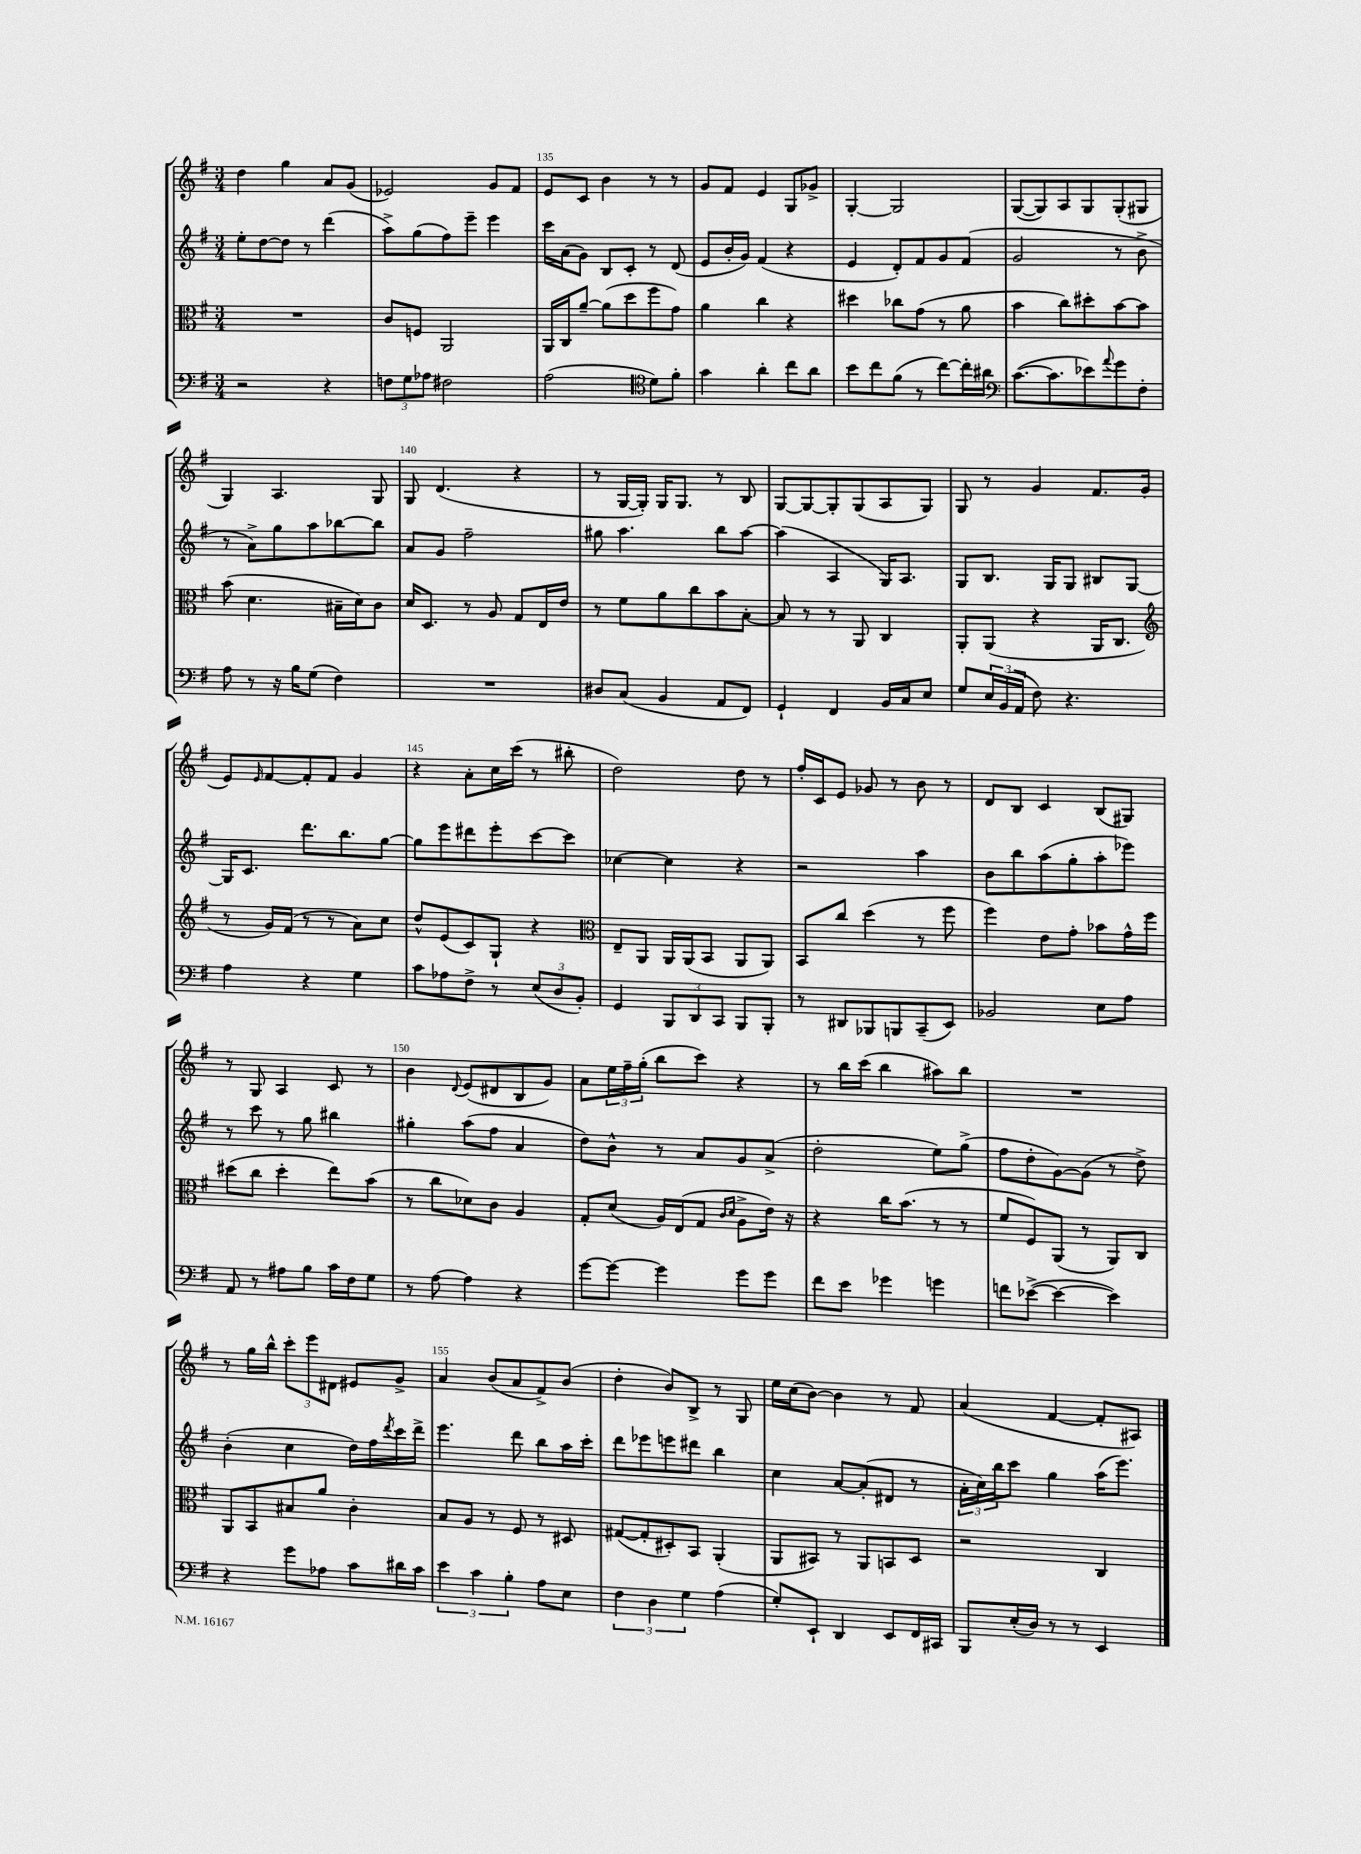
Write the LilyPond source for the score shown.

<<
\new StaffGroup <<
\new Staff = "s0" {
    \clef treble \key g \major \numericTimeSignature \time 3/4
    d''4 g''4 a'8 g'8( |
    ees'2) g'8 fis'8 |
    e'8 c'8 b'4 r8 r8 |
    g'8 fis'8 e'4 g8 ges'8-> |
    g4~-. g2 |
    g8~( g8) a8 g8 g8-.( gis8 |
    g4) a4. g8 |
    g8 d'4.( r4 |
    r8 g16~ g16-.) g16 g8. r8 b8 |
    g8~ g8~ g8-. g8( a8 g8) |
    g8 r8 g'4 fis'8. g'16( |
    e'8) \grace { e'16 } fis'8~ fis'8-. fis'8 g'4 |
    r4 a'8-. c''16 c'''16( r8 bis''8-. |
    d''2) d''8 r8 |
    fis''16-. c'16 e'8 ges'8 r8 b'8 r8 |
    d'8 b8 c'4 b8( gis8) |
    r8 g8 a4 c'8 r8 |
    b'4 \appoggiatura { d'8 } e'8( dis'8 b8 g'8) |
    a'8 \tuplet 3/2 { e''16 fis''16-- g''16-.( } b''8 c'''8) r4 |
    r8 b''16 c'''16( b''4 ais''8) b''8 |
    R2. |
    r8 g''16 b''16-^ \tuplet 3/2 { c'''8-. e'''8 dis'8 } eis'8 g'8-> |
    a'4 b'8( a'8 fis'8->) b'8( |
    d''4-. b'8) b8-> r8 g8 |
    e''16 c''16( b'8~) b'4 r8 fis'8 |
    a'4( fis'4~ fis'8-. ais8) \bar "|." |
}
\new Staff = "s1" {
    \clef treble \key g \major \numericTimeSignature \time 3/4
    e''8-. d''8~ d''8 r8 d'''4( |
    a''8->) g''8( fis''8) e'''8-- e'''4 |
    c'''16 a'16( g'8) b8 c'8-. r8 d'8( |
    e'8 b'16-. g'16) fis'4( r4 |
    e'4 d'8-.) fis'8 g'8 fis'8( |
    g'2 r8 b'8-> |
    r8 a'8->) g''8 a''8 bes''8~ bes''8 |
    a'8 g'8 fis''2-- |
    gis''8 a''4. b''8 a''8~ |
    a''4( a4 g16) a8. |
    g8 b8. g16 g8 bis8 g8~ |
    g16 c'8. d'''8. b''8. g''8~ |
    g''8 e'''8 dis'''8 e'''8-. c'''8~ c'''8 |
    ces''4~ ces''4 r4 |
    r2 a''4 |
    b'8 b''8 a''8( g''8-. a''8-. ees'''8) |
    r8 c'''8 r8 g''8 bis''4 |
    gis''4-. a''8( fis''8 a'4 |
    d''8) b'8-^ r8 a'8 g'8 a'8->( |
    d''2-. e''8) g''8->( |
    fis''8 d''8-. g'8~) g'8( r8 d''8->) |
    b'4-.( c''4 d''16) fis''16 \acciaccatura { d'''8 } c'''16 d'''16-> |
    e'''4. d'''8 b''8 a''16 c'''16-. |
    d'''8 ees'''8 e'''8 dis'''8 b''4 |
    c''4 a'8~ a'8-.( dis'8 r8 |
    \tuplet 3/2 { a'16-. c''16) b''16 } c'''8 g''4 a''16( e'''8.) \bar "|." |
}
\new Staff = "s2" {
    \clef alto \key g \major \numericTimeSignature \time 3/4
    R2. |
    c'8 f8 a,2 |
    a,16 c16 a'8~-- a'8( d''8 fis''8 g'8) |
    a'4 c''4 r4 |
    dis''4 ces''8 g'8( r8 a'8 |
    b'4 c''8) dis''8-. b'8~ b'8 |
    b'8( d'4. bis16-- d'16) c'8 |
    d'16 d8. r8 a8 g8 e16 e'16 |
    r8 fis'8 a'8 c''8 b'8 b8~-. |
    b8 r8 r8 a,8 c4 |
    a,8-. a,8( r4 a,16 c8. |
    \clef treble r8 g'16) fis'16( r8 r8 a'8) c''8 |
    d''8-^ e'8( c'8) g8-! r4 |
    \clef alto e8-- a,8 a,16 a,16( b,8 a,8 a,8) |
    b,8 c''8 d''4( r8 fis''8 |
    fis''4) e'8 g'8-. bes'8 g'16-^ fis''16 |
    dis''8( c''8 dis''4-. e''8) b'8( |
    r8 c''8 des'8) c'8 a4 |
    g8-. d'8( a16) e16( g8 \grace { c'16 d'16 } a8-> e'16) r16 |
    r4 c''16 b'8.( r8 r8 |
    fis'8 fis8) a,8( r8 a,8) c8 |
    a,8 b,8 bis8 a'8 c'4-. |
    b8 a8 r8 fis8 r8 dis8 |
    gis8~( gis8-. dis8-.) b,8 a,4-.( |
    a,8 bis,8) r8 a,8 b,8 d8 |
    r2 c4 \bar "|." |
}
\new Staff = "s3" {
    \clef bass \key g \major \numericTimeSignature \time 3/4
    r2 r4 |
    \tuplet 3/2 { f8 g8 aes8 } fis2 |
    a2( \clef tenor d'8) fis'8-. |
    g'4 a'4-. c''8 a'8 |
    b'8 c''8 fis'8( r8 c''8~) c''16-. ais'16 |
    \clef bass c'8.~( c'8. ees'8) \appoggiatura { a'8 } g'8 fis8-. |
    a8 r8 r16 b16 g8( fis4) |
    R2. |
    dis8 c8( b,4 a,8 fis,8) |
    g,4-! fis,4 b,16 c16 e8 |
    g8 \tuplet 3/2 { e16 b,16( a,16 } fis8) r4. |
    a4 r4 g4 |
    c'8 aes8 fis8-> r8 \tuplet 3/2 { e8( d8 b,8-.) } |
    g,4 \tuplet 3/2 { b,,8 d,8 c,8 } b,,8 b,,8-. |
    r8 dis,8 bes,,8 b,,8 c,8--( e,8) |
    bes,2 e8 a8 |
    a,8 r8 ais8 b8 c'16 fis16 g8 |
    r8 a8~ a4 r4 |
    g'8~ g'8~ g'4 g'8 g'8 |
    fis'8 e'8 ges'4 g'4 |
    f'8 ees'8~->( ees'4~ ees'4) |
    r4 g'8 aes8 c'8 dis'16 c'16 |
    \tuplet 3/2 { e'4 c'4 b4-. } a8 e8 |
    \tuplet 3/2 { fis4 d4 g4 } a4( |
    g8-.) e,8-! d,4 e,8 fis,16 cis,16 |
    b,,8 e16-.( d16) r8 r8 e,4 \bar "|." |
}
>>
>>
\layout { \context { \Score currentBarNumber = #133 \override BarNumber.break-visibility = ##(#f #t #t) barNumberVisibility = #(every-nth-bar-number-visible 5) } }
